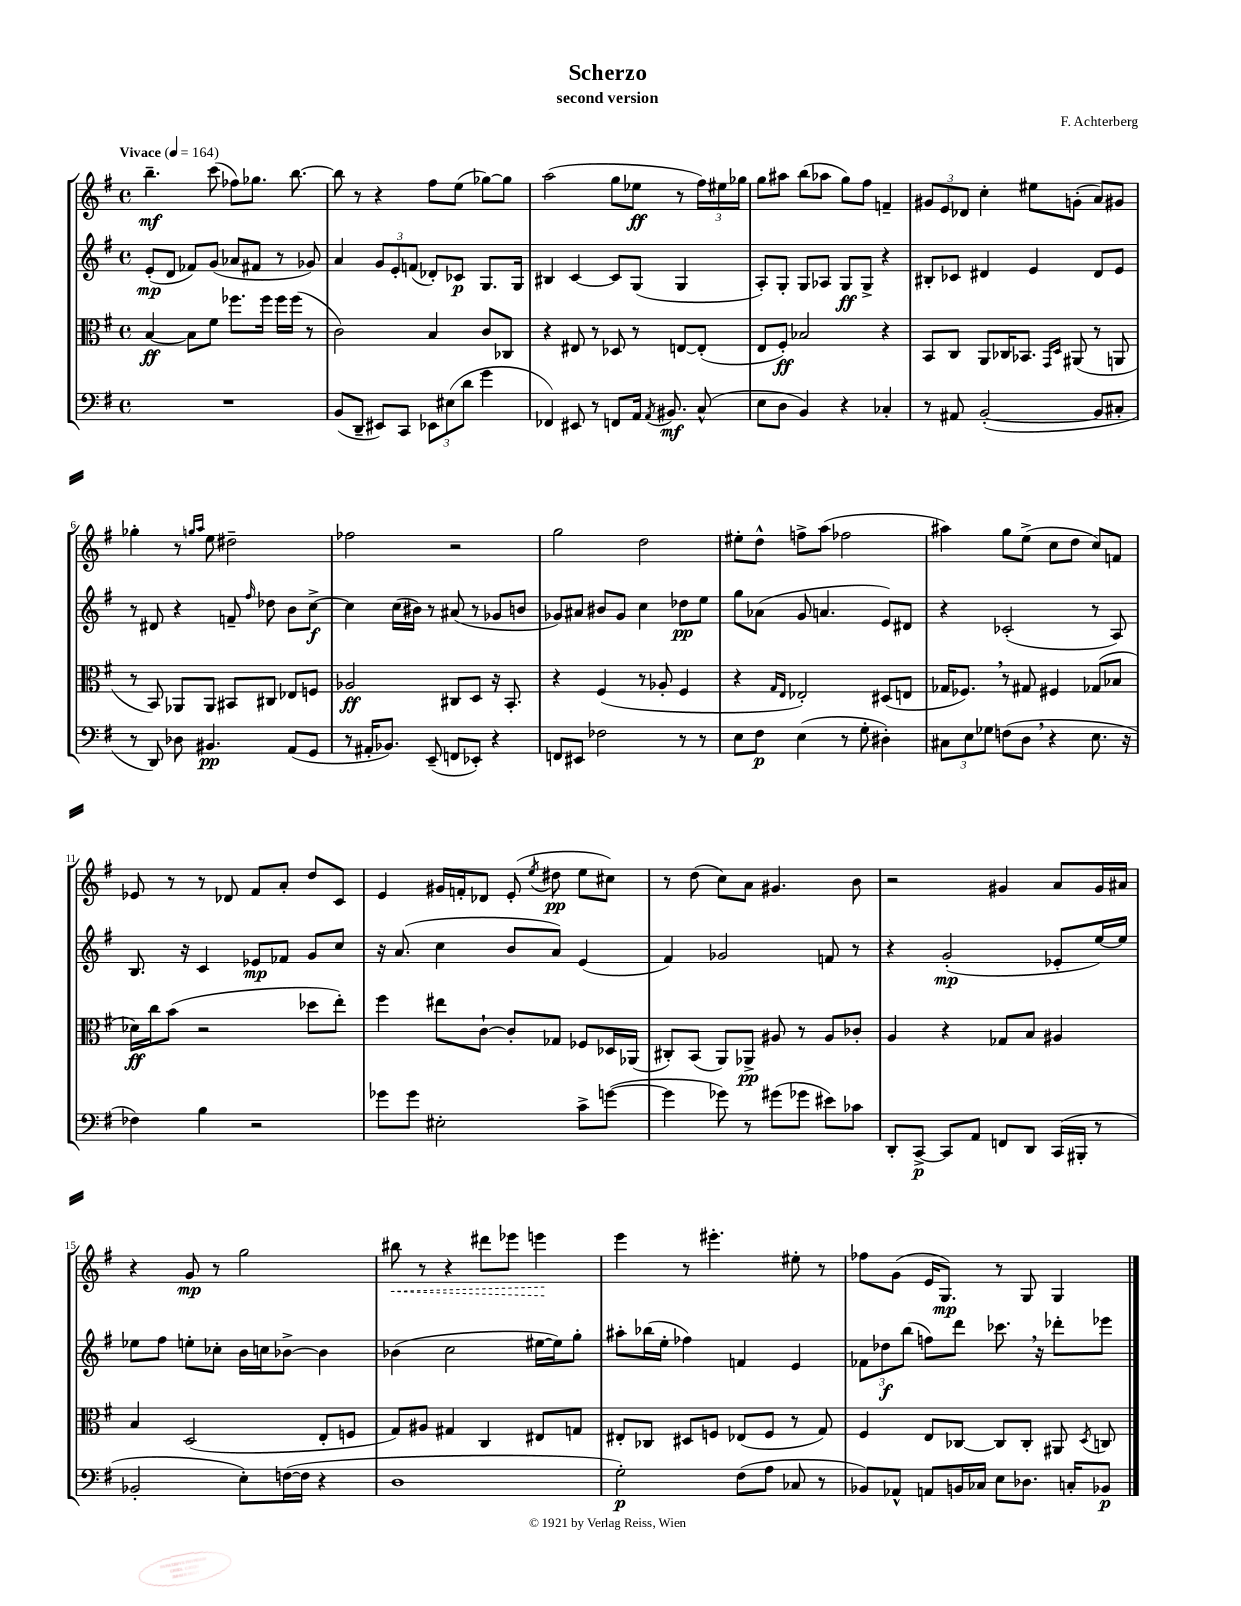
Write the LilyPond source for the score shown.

\header { title = "Scherzo" composer = "F. Achterberg" subtitle = "second version" }
<<
\new StaffGroup <<
\new Staff = "s0" {
    \clef treble \key g \major \defaultTimeSignature \time 4/4 \tempo "Vivace" 4 = 164
    \autoBeamOff b''4.--\mf c'''8( fes''8[) ges''8.] b''8.~ |
    b''8 r8 r4 fis''8[ e''8]( ges''8[~) ges''8] |
    a''2( g''8[ ees''8]\ff r8 \tuplet 3/2 { fis''16[) eis''16 ges''16] } |
    g''8[ ais''8] b''8[( aes''8] g''8[) fis''8] f'4-- |
    \tuplet 3/2 { gis'8[ e'8 des'8] } c''4-. eis''8[ g'8]-.( a'8[) gis'8] |
    ges''4-. r8 \grace { g''16[ a''16] } e''8 dis''2-- |
    fes''2 r2 |
    g''2 d''2 |
    eis''8[-. d''8]-^ f''8[-> a''8]( fes''2 |
    ais''4) g''8[ e''8]->( c''8[ d''8] c''8[) f'8] |
    ees'8 r8 r8 des'8 fis'8[ a'8]-. d''8[ c'8] |
    e'4 gis'16[ f'16-. des'8] e'8-.( \acciaccatura { e''8 } dis''8\pp e''8[ cis''8]) |
    r8 d''8( c''8[) a'8] gis'4. b'8 |
    r2 gis'4 a'8[ gis'16 ais'16] |
    r4 g'8\mp r8 g''2 |
    \once \override Hairpin.style = #'dashed-line bis''8\< r8 r4 dis'''8[ ees'''8] e'''4\! |
    e'''4 r8 eis'''4.-. eis''8-. r8 |
    fes''8[ g'8]( e'16[ g8.]\mp) r8 g8 g4 \bar "|." |
}
\new Staff = "s1" {
    \clef treble \key g \major \defaultTimeSignature \time 4/4
    \autoBeamOff e'8[-.\mp( d'8] fes'8[) g'8]( aes'8[ fis'8] r8 ges'8) |
    a'4 \tuplet 3/2 { g'8[ e'8-. f'8]( } des'8[-.) ces'8]\p g8.[ g16] |
    bis4 c'4~ c'8[ g8]( g4 |
    a8[-.) g8]-. g8[ aes8] g8[\ff g8]-> r4 |
    bis8[-. ces'8] dis'4 e'4 dis'8[ e'8] |
    r8 dis'8 r4 f'8-- \grace { fis''16 } des''8 b'8[ c''8]~->\f |
    c''4 c''16[( bis'16]) r8 ais'8( r8 ges'8[ b'8] |
    ges'8[) ais'8] bis'8[ ges'8] c''4 des''8[\pp e''8] |
    g''8[ aes'8]( g'8 a'4. e'8[) dis'8] |
    r4 ces'2-.( r8 a8) |
    b8. r16 c'4 ees'8[\mp fes'8] g'8[ c''8] |
    r16 a'8.( c''4 b'8[ a'8]) e'4( |
    fis'4) ges'2 f'8 r8 |
    r4 g'2-.\mp( ees'8[-. e''16~) e''16] |
    ees''8[ fis''8] e''8[-. ces''8]-. b'16[ c''16 bes'8]~-> bes'4 |
    bes'4( c''2 eis''16[~ eis''16) g''8]-. |
    ais''8[-. bes''16( e''16]-. fes''4) f'4 e'4 |
    \tuplet 3/2 { fes'8[ des''8\f b''8]( } f''8[) d'''8] ces'''8. \breathe r16 des'''8[-. ees'''8] \bar "|." |
}
\new Staff = "s2" {
    \clef alto \key g \major \defaultTimeSignature \time 4/4
    \autoBeamOff b4~\ff b8[ fis'8] fes''8.[ fes''16] fes''16[ fes''16]( r8 |
    c'2) b4 c'8[ ces8] |
    r4 eis8 r8 des8 r8 e8[~ e8]-.( |
    e8[ fis8]-.\ff) bes2 r4 |
    b,8[ c8] a,8[ ces16 bes,8.] \grace { g,16[ d16] } ais,8( r8 a,8 |
    r8 b,8) aes,8[ aes,8] bis,8[ cis8] ees8[ f8] |
    aes2\ff cis8[ d8] r16 b,8.-. |
    r4 fis4( r8 aes8-. fis4 |
    r4 \grace { g16[ e16] } ees2-.) dis8[( e8] |
    ges16[ fes8.]) \breathe r8 gis8 fis4 ges8[( bes8] |
    des'16[\ff) c''16 b'8]( r2 des''8[ e''8]-.) |
    fis''4 eis''8[ c'8]~-! c'8[-. ges8] fes8[ des16 aes,16]( |
    cis8[-.) b,8]( a,8[) aes,8]->\pp ais8 r8 ais8[ ces'8]-. |
    a4 r4 ges8[ b8] ais4 |
    b4 d2( e8[-. f8] |
    g8[) ais8] gis4 c4 eis8[ g8] |
    eis8[-. ces8] dis8[ f8] ees8[( f8] r8 g8) |
    fis4 e8[ ces8]~ ces8[ ces8]-. ais,8 \acciaccatura { d8 } c8 \bar "|." |
}
\new Staff = "s3" {
    \clef bass \key g \major \defaultTimeSignature \time 4/4
    \autoBeamOff R1 |
    b,8[( d,8]-- eis,8[) c,8] \tuplet 3/2 { ees,8[ eis8( d'8] } g'4 |
    fes,4) eis,8 r8 f,8[ a,16] \acciaccatura { a,8 } bis,8.\mf c8-^( |
    e8[ d8] b,4) r4 ces4-. |
    r8 ais,8 b,2~-.( b,8[ cis8]-. |
    r8 d,8) des8 bis,4.\pp a,8[( g,8] |
    r8 ais,16[-. bes,8.]) e,8--( f,8[ ees,8]-.) r4 |
    f,8[ eis,8] fes2 r8 r8 |
    e8[ fis8]\p e4( r8 g8-. dis4-.) |
    \tuplet 3/2 { cis8[ e8 ges8] } f8[( d8] \breathe r4 e8. r16 |
    fes4) b4 r2 |
    ges'8[ ges'8] eis2-. c'8[-> g'8]~( |
    g'4 ges'8) r8 gis'8[( ges'8] eis'8[) ces'8] |
    d,8[-. c,8]~->\p c,8[ a,8] f,8[ d,8] c,16[( bis,,16]-. r8 |
    bes,2-. e8[-.) f16~( f16] r4 |
    d1 |
    g2-.\p) fis8[( a8] ces8 r8 |
    bes,8[) aes,8]-^ a,8[ b,16 ces16] e8[ des8.] c16[-. bes,8]\p \bar "|." |
}
>>
>>
